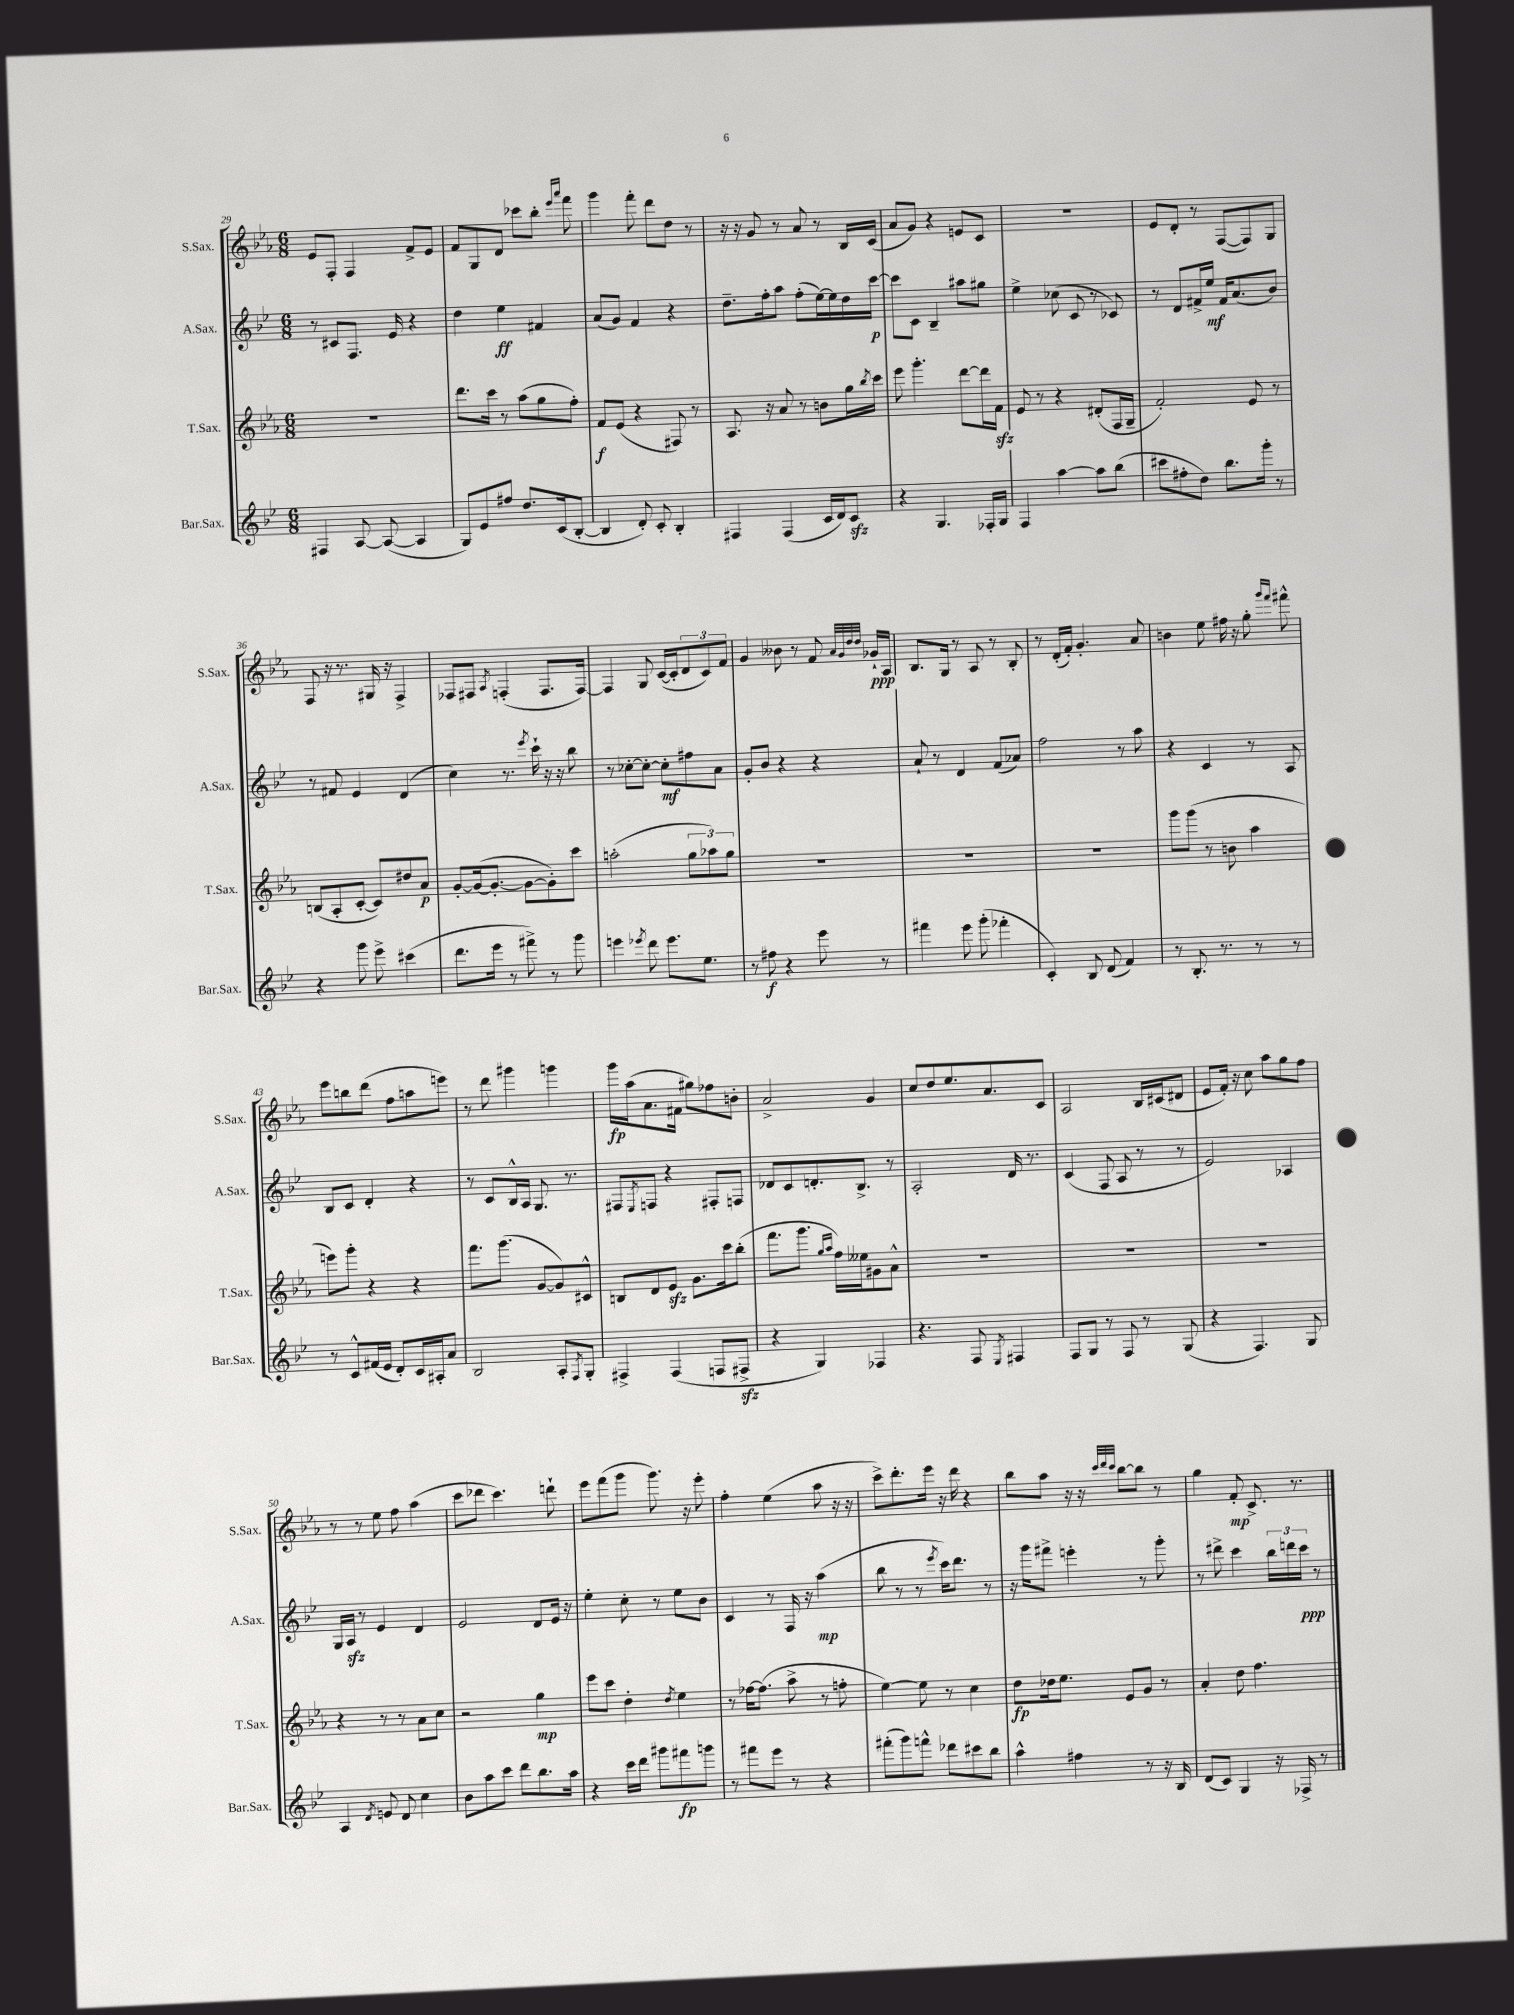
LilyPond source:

<<
\new StaffGroup <<
\new Staff = "s0" \with { instrumentName = "S.Sax." shortInstrumentName = "S.Sax." } {
    \clef treble \key ees \major \numericTimeSignature \time 6/8
    ees'8 f8-. f4 f'8-> ees'8 |
    f'8 g8 d'8 ces'''8 bes''8-. \grace { ees'''16 aes'''16 } f'''8 |
    g'''4 f'''8-. d'''8 d''8 r8 |
    r16 r16 g'8 r8 aes'8 r8 bes16 c'16( |
    aes'8 g'8) r4 e'8 c'8 |
    R2. |
    ees'8 d'8-. r8 f8~( f8) g8 |
    f8 r16 r8. gis16 r16 f4-> |
    fes8 fis8 \acciaccatura { aes8 } f4-.( f8. f16~) |
    f4 g8 c'16~( c'16-. \tuplet 3/2 { d'8 c'8) f'8 } |
    g'4 beses'8 r8 f'8 \grace { aes'32 g'32 d''32 d''32 } ges'16-!\ppp aes16 |
    bes8. g16 r8 aes8 r8 bes8-. |
    r8 d'16-.( f'16-.) g'4.-. aes'8 |
    b'4 ees''8 fis''16 r16 g''8-. \grace { g'''16 f'''16 } fis'''8-^ |
    ees'''8 b''8 d'''8( f''8 a''8 e'''8) |
    r8 d'''8 gis'''4 g'''4 |
    g'''16\fp aes''16( aes'8. fis'16 gis''8) fes''8 b'8-. |
    aes'2-> g'4 |
    c''8 d''8 ees''8. aes'8. c'8 |
    aes2 bes16 cis'16( dis'8 |
    ees'8 f'16-.) r16 c''8 aes''8 g''8 f''8 |
    r8 r8 ees''8 f''8 aes''4( |
    c'''8 des'''8 c'''4.) d'''8-! |
    ees'''8 f'''8( g'''8 g'''8.) r16 ees'''8-. |
    f''4-. ees''4( aes''8 r16 r16 |
    c'''8->) d'''8.-. ees'''16 r16 d'''16 r4 |
    bes''8 aes''8 r16 r16 \grace { c'''32 d'''32 c'''32 } bes''8~ bes''8 r8 |
    g''4 f'8-.\mp c'8.-> r8. \bar "|." |
}
\new Staff = "s1" \with { instrumentName = "A.Sax." shortInstrumentName = "A.Sax." } {
    \clef treble \key bes \major \numericTimeSignature \time 6/8
    r8 cis'8 f8. ees'16 r4 |
    d''4 ees''4\ff fis'4 |
    a'8( g'8) f'4 r4 |
    d''8.-- f''16-. a''8 f''8-.( ees''16~) ees''16 d''16 c'''16~\p |
    c'''8 c'8 bes4-- ais''8 gis''8 |
    ees''4-> ces''8( c'8 r8 ces'8) |
    r8 d'8 fis'16-> ees''16\mf fis'16 a'8.( bes'8) |
    r8 fis'8 ees'4 d'4( |
    c''4) r8. \acciaccatura { ees'''8 } c'''16-! r16 r16 bes''8 |
    r8 ces''8~-. ces''8~-. ces''8-.\mf fis''8 a'8 |
    g'8-. bes'8 r4 r4 |
    a'8-! r8 d'4 f'8( aes'8) |
    f''2 r8 a''8 |
    r4 c'4 r8 a8 |
    bes8 c'8 d'4-. r4 |
    r8 c'8 bes16-^ a16 g8. r8. |
    fis8 \acciaccatura { ees8 } f8 r4 fis8-. f8 |
    des'8 c'8 d'8.-. bes8.-> r8 |
    a2-. d'16 r8. |
    c'4( f8 a8 r8 r8 |
    ees'2) aes4 |
    g16 a16\sfz r8 ees'4 d'4 |
    ees'2 d'8 ees'16 r16 |
    ees''4-. c''8-. r8 ees''8 bes'8 |
    c'4 r8 f16 r16 a''4\mp( |
    bes''8 r8 r8 \acciaccatura { ees'''8 } c'''16) d'''8. r8 |
    r16 g'''16 fis'''8-> e'''4-. r8 g'''8-. |
    r8 dis'''8-> c'''4 \tuplet 3/2 { bes''16 d'''16 c'''16\ppp } r8 \bar "|." |
}
\new Staff = "s2" \with { instrumentName = "T.Sax." shortInstrumentName = "T.Sax." } {
    \clef treble \key ees \major \numericTimeSignature \time 6/8
    R2. |
    d'''8. c'''16 r8 aes''8( g''8 f''8-.) |
    f'8\f ees'8( r4 fis8) r8 |
    aes8. r16 aes'8 r8 b'8 g''16 \acciaccatura { bes''8 } c'''16 |
    ees'''8 g'''4.-. d'''8~ d'''16 f'16\sfz |
    ees'8 r8 r4 dis'8-.( f16 g16-- |
    f'2-.) ees'8 r8 |
    b8( aes8-. c'8~-. c'8) dis''8 aes'8\p |
    g'8~-. g'16~( g'8.~-. g'8~ g'8-.) c'''8 |
    a''2-.( \tuplet 3/2 { g''8 aes''8) g''8 } |
    R2. |
    R2. |
    R2. |
    g'''8 g'''8( r8 b'8 aes''4 |
    e'''8) g'''8-. r4 r4 |
    f'''8. g'''8.( g'8~ g'8) cis'8-^ |
    b8 d'8 ees'8\sfz g'8. c'''16 bes''8-.( |
    f'''8. g'''8. \grace { g''16 aes''16 } f''16) eeses''16 gis'8 aes'8-^ |
    R2. |
    R2. |
    R2. |
    r4 r8 r8 aes'8 c''8 |
    r2 g''4\mp |
    ees'''8 c'''8 d''4-. \acciaccatura { d''8 } ees''4 |
    r8 fes''16~ fes''8.( aes''8-> r8 f''8-. |
    ees''4~) ees''8 r8 c''4 |
    d''8\fp des''16 ees''8. ees'8 g'8 r8 |
    aes'4-. d''8 f''4. \bar "|." |
}
\new Staff = "s3" \with { instrumentName = "Bar.Sax." shortInstrumentName = "Bar.Sax." } {
    \clef treble \key bes \major \numericTimeSignature \time 6/8
    fis4 a8~ a8~( a4 |
    g8) ees'8 fis''8 d''8. c'16( bes8~-. |
    bes4 d'8-.) c'8-. bes4-. |
    fis4 fis4( c'16 d'16) c'8\sfz |
    r4 g4. fes16-. g16 |
    f4 a''4~ a''8 bes''8( |
    cis'''8 fis''8-. d''8) bes''8. g'''16-. r8 |
    r4 g'''8 ees'''8-> cis'''4( |
    d'''8. ees'''16 r8 fis'''8->) r8 g'''8 |
    e'''4 \acciaccatura { ees'''8 } d'''8 ees'''8. ees''8. |
    r8 fis''8\f r4 ees'''8 r8 |
    fis'''4 ees'''8 g'''8-.( fes'''4-. |
    c'4-.) bes8 d'8( f'4) |
    r8 bes8.-. r8. r8 r8 |
    r8 c'8-^ fis'16( ees'16 d'8-.) c'16 ais16-. a'8 |
    bes2 a8-. \acciaccatura { f8 } g8-. |
    fis4-> fis4( f8 fis8->\sfz |
    r4 g4) fes4 |
    r4. f8 \acciaccatura { ees8 } fis4 |
    f8 g8 r8 f8 r8 g8( |
    r4 f4.) g8 |
    a4 \acciaccatura { d'8 } e'8 d'8 c''4 |
    bes'8 a''8 c'''8 d'''8 bes''8. a''16 |
    r4 c'''16 d'''16 gis'''8 fis'''8\fp g'''8 |
    r8 fis'''8 ees'''8 r8 r4 |
    fis'''8-.( g'''8) f'''8-^ des'''8 cis'''8 bes''8 |
    a''4-^ fis''4 r8 r16 bes16 |
    d'8( c'8) g4 r16 fes16-> r8 \bar "|." |
}
>>
>>
\layout { \context { \Score currentBarNumber = #29 } }
